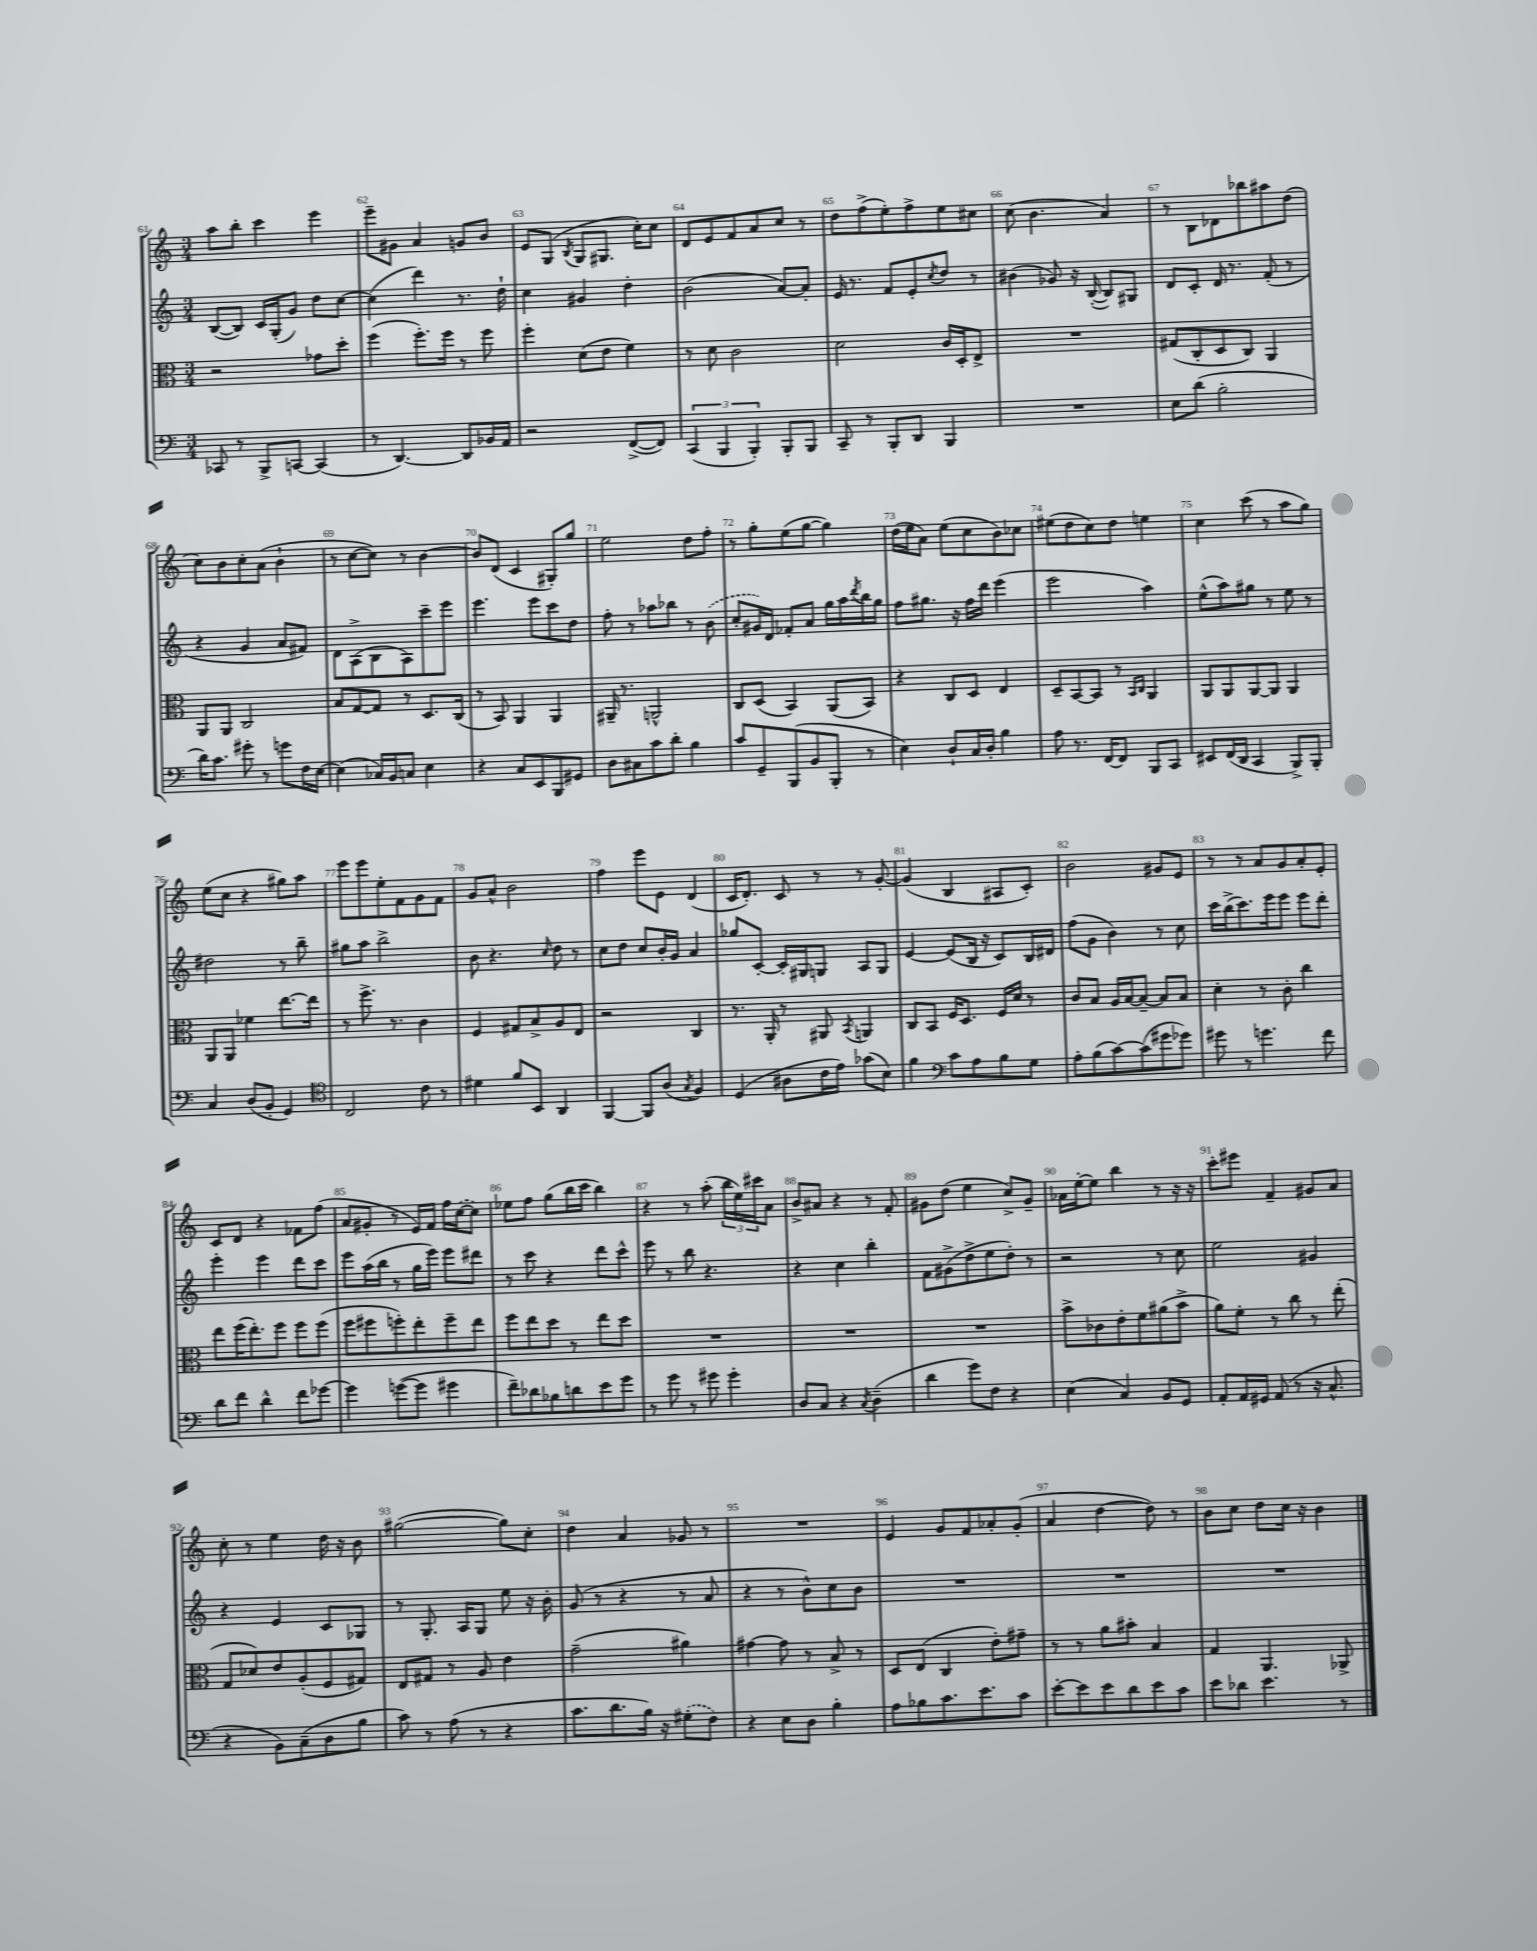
<<
\new StaffGroup <<
\new Staff = "s0" {
    \clef treble \key c \major \numericTimeSignature \time 3/4
    a''8 b''8-. c'''4 e'''4 |
    e'''8-- gis'8 a'4 g'8 b'8 |
    e'8 g8( \acciaccatura { b8 } g8 gis8. c''16-.) c''8 |
    d'8 e'8 f'8 a'8 c''8 r8 |
    d''8 f''8->( e''8-.) f''8-> e''8 cis''8 |
    c''8( b'4. a'4) |
    r8 b8 des'8 bes''8 ais''8 d''8( |
    c''8) b'8 c''8-. a'8( b'4-! |
    r8 c''8~ c''8) r8 b'4~ |
    b'8 d'8( c'4 gis8-.) g''8 |
    e''2 d''8 f''8-. |
    r8 g''8-. e''8( g''8~ g''4) |
    d''16( e''16 a'8) e''8( c''8 b'8) ces''8 |
    eis''8( d''8 c''8) d''8 e''4 |
    c''4 c'''8( r8 a''8 g''8) |
    e''8( c''8 r4 gis''8) a''8 |
    e'''8 e'''8 e''8-. f'8 g'8 f'8 |
    g'8 a'8-^ b'2 |
    f''4 e'''8 e'8 d'4( |
    c'16 d'8.-.) c'8 r8 r8 g'8~-. |
    g'4( b4 ais8 c'8-.) |
    b'2 gis'8 e'8 |
    r8 r8 a'8 g'8 a'8-. e'8-. |
    c'8 d'8 r4 fes'8 f''8( |
    a'8 gis'8-. r8 e'16) f'16 f''16 \once \slurDashed c''16~( c''8) |
    ees''8 f''8 g''8( b''16 c'''16 b''4) |
    r4 r8 a''8-.( \tuplet 3/2 { b''16 e''16) cis'''16 } a'8 |
    b'8-> ais'8 r4 r8 f'8-. |
    gis'8 d''8( e''4 c''8->) gis'8-- |
    aes'16 e''16~-. e''8 b''4 r8 r16 r16 |
    c'''8-. eis'''8 f'4-- gis'8 a'8 |
    c''8-. r8 e''4 d''16 r16 b'8 |
    gis''2~( gis''8) c''8-. |
    d''4 a'4 ges'8 r8 |
    R2. |
    e'4 g'8 f'8 aes'8-. g'8-.( |
    a'4 d''4~ d''8) r8 |
    b'8 c''8 d''8 c''16 r16 b'4 \bar "|." |
}
\new Staff = "s1" {
    \clef treble \key c \major \numericTimeSignature \time 3/4
    b8~( b8) c'16 g16-.( g'8) d''8 c''8~ |
    c''4( d'''4) r8. d''16-! |
    c''4 gis'4 d''4-. |
    b'2( a'8~) a'8-. |
    e'16 r8. f'8 e'8-. \acciaccatura { c''8 } d''8 r8 |
    bis'4( ges'8) r16 b16~-.( b8) gis8 |
    d'8 c'8-. d'16 r8. f'8-.( r8 |
    r4 g'4 a'8 fis'8) |
    d'8 a8->( b8 a8) c'''8-- e'''8 |
    e'''4. e'''8 c'''8 d''8 |
    f''8-. r8 aes''8 bes''8 r8 \once \slurDashed b'8( |
    c''8-. gis'16) d'16 fes'8-. a'8 g''16 a''16 \acciaccatura { d'''8 } b''16 g''16 |
    f''8 gis''8. r16 f''16 d'''16 e'''4( |
    e'''2 a''4) |
    e''8-^( a''8) gis''8 r8 e''8 r8 |
    dis''2 r8 b''8-- |
    gis''8 a''8 b''2-> |
    b'8 r4. \grace { c''16 } d''8 r8 |
    c''8 d''8 c''8 b'16-. g'16 a'4 |
    ges''8 c'8~-. c'16-. gis16 g8 a8 g8 |
    e'4~ e'8( b16 r16 c'8) b16 dis'16 |
    f''8( g'8 b'4) r8 c''8 |
    c'''16 b''16->( c'''8.) e'''16 e'''8 e'''8 d'''8-. |
    e'''4-. e'''4 d'''8 c'''8 |
    e'''8 a''16( b''16 r8 g''16 e'''16) e'''8 dis'''8 |
    r8 c'''8 r4 d'''8 c'''8-^ |
    e'''8 r8 b''8 r4. |
    r4 c''4 b''4-. |
    f'8 gis'8->( d''8-> e''8 d''8-.) r8 |
    r2 r8 c''8 |
    e''2 gis'4 |
    r4 e'4 c'8 ges8 |
    r8 g8.-. a16 g8 e''8 r16 b'16-. |
    g'8( r8 r4 r8 a'8 |
    r4 r8 b'8-^) c''8 b'8 |
    R2. |
    R2. |
    R2. \bar "|." |
}
\new Staff = "s2" {
    \clef alto \key c \major \numericTimeSignature \time 3/4
    r2 ges'8 d''8-. |
    f''4( f''8.-.) f''16 r8 f''8 |
    f''4-. d'8( e'8 f'4) |
    r8 d'8 c'2 |
    d'2 c'16 d16-. e8-> |
    R2. |
    gis8( c8-. d8 c8) a,4 |
    a,8 a,8 c2 |
    b8 g8~ g8 r8 d8. c16( |
    r8 b,8) a,4 a,4 |
    ais,16-- r8. a,2-^ |
    c8 d8( b,4) a,8( b,8) |
    r4 c8 d8 e4 |
    d8-- b,8~ b,8 r8 \grace { b,16 c16 } a,4 |
    a,8 a,8 a,8~ a,8 a,4 |
    a,8 a,8 fes'4 e''8.~ e''16 |
    r8 f''8.-> r8. c'4 |
    f4 gis8 b8-> a8 e8 |
    r2 c4 |
    r8. a,16-. r8 ais,8 \acciaccatura { b,8 } a,4 |
    c8 b,8 f16 d8. f16 d'16 r8 |
    c'8 b8 a16 b16~ b8~-- b8 b8 |
    d'4-. r8 c'8-. c''4 |
    e''8 f''16( e''8.-.) f''8 f''8 f''8( |
    f''8 fis''8 f''8-.) e''8-. f''8-- e''8 |
    f''8 e''8 d''8 r8 e''8 d''8 |
    R2. |
    R2. |
    R2. |
    b'8-> ces'8 e'8-. f'8 ais'8( b'8-> |
    a'8) f'8-. r8 c''8 r8 e''8-.( |
    g8 des'8) e'8 a8-.( f8 gis8) |
    e8 gis8 r8 a8 e'4 |
    g'2--( ais'4) |
    gis'4~ gis'8 r8 b8-> r8 |
    d8 e8( c4 e'8-.) gis'8-- |
    r8 r8 a'8 bis'8-. b4 |
    g4 a,4. aes,8-> \bar "|." |
}
\new Staff = "s3" {
    \clef bass \key c \major \numericTimeSignature \time 3/4
    ces,8 r8 b,,8-> c,8~ c,4( |
    r8 d,4.~) d,8 bes,16 a,16 |
    r2 f,8~->( f,8) |
    \tuplet 3/2 { c,4( b,,4 b,,4-.) } b,,8-. b,,8 |
    c,8-- r8 b,,8-. d,8 b,,4 |
    R2. |
    e8 d'8( b2-. |
    d'16) c'8. gis'8-. r8 g'8 f16 e16~ |
    e4( ces16) b,16 c8 e4 |
    r4 c8 e,8 b,,8 gis,8 |
    d8 cis8 c'8 d'8-. b4 |
    c'8 g,8-- b,,8( b,8 b,,8-. r8 |
    e4) d8-! c16 d16-. b4 |
    a8 r8. f,16~ f,8 b,,8 c,8 |
    eis,8 f,16( d,16 c,4 b,,8->) b,,8-. |
    c4 d8( b,8-. g,4) |
    \clef tenor c2 c'8 r8 |
    dis'4 f'8 b,8 a,4 |
    f,4~ f,8 a8( \acciaccatura { g8 } f4) |
    d4( ais8 c'16 e'16) ges'8( b8) |
    f'4 \clef bass c'8 a8 b8 g8 |
    a8-. b8( c'8~) c'8( gis'8 ges'8) |
    gis'8 r8 g'4. f'8 |
    d'8 f'8 d'4-^ f'8 ges'8~ |
    ges'4 g'8~( g'8 gis'4 |
    f'8--) des'8 bes8 d'8 e'8 g'8 |
    r8 g'8 r8 gis'8 gis'4-. |
    d8 c8 r4 \acciaccatura { c8 } d4--( |
    d'4 g'8) f8 r4 |
    e4( c4) b,8 g,8 |
    a,8-. a,16 gis,16 a,8( r8 r16 c8.-^ |
    r4 b,8) c8--( d8 b8 |
    c'8) r8 a8( r8 r4 |
    c'8. d'8. b16) r16 \once \slurDashed gis8-.( f8) |
    r4 e8 d8 b4-. |
    a8 bes8 c'8. e'8. c'8 |
    e'8~-. e'8 e'8 d'8 e'8 c'8 |
    e'8 des'8 e'4. r8 \bar "|." |
}
>>
>>
\layout { \context { \Score currentBarNumber = #61 \override BarNumber.break-visibility = ##(#f #t #t) barNumberVisibility = #all-bar-numbers-visible } }
